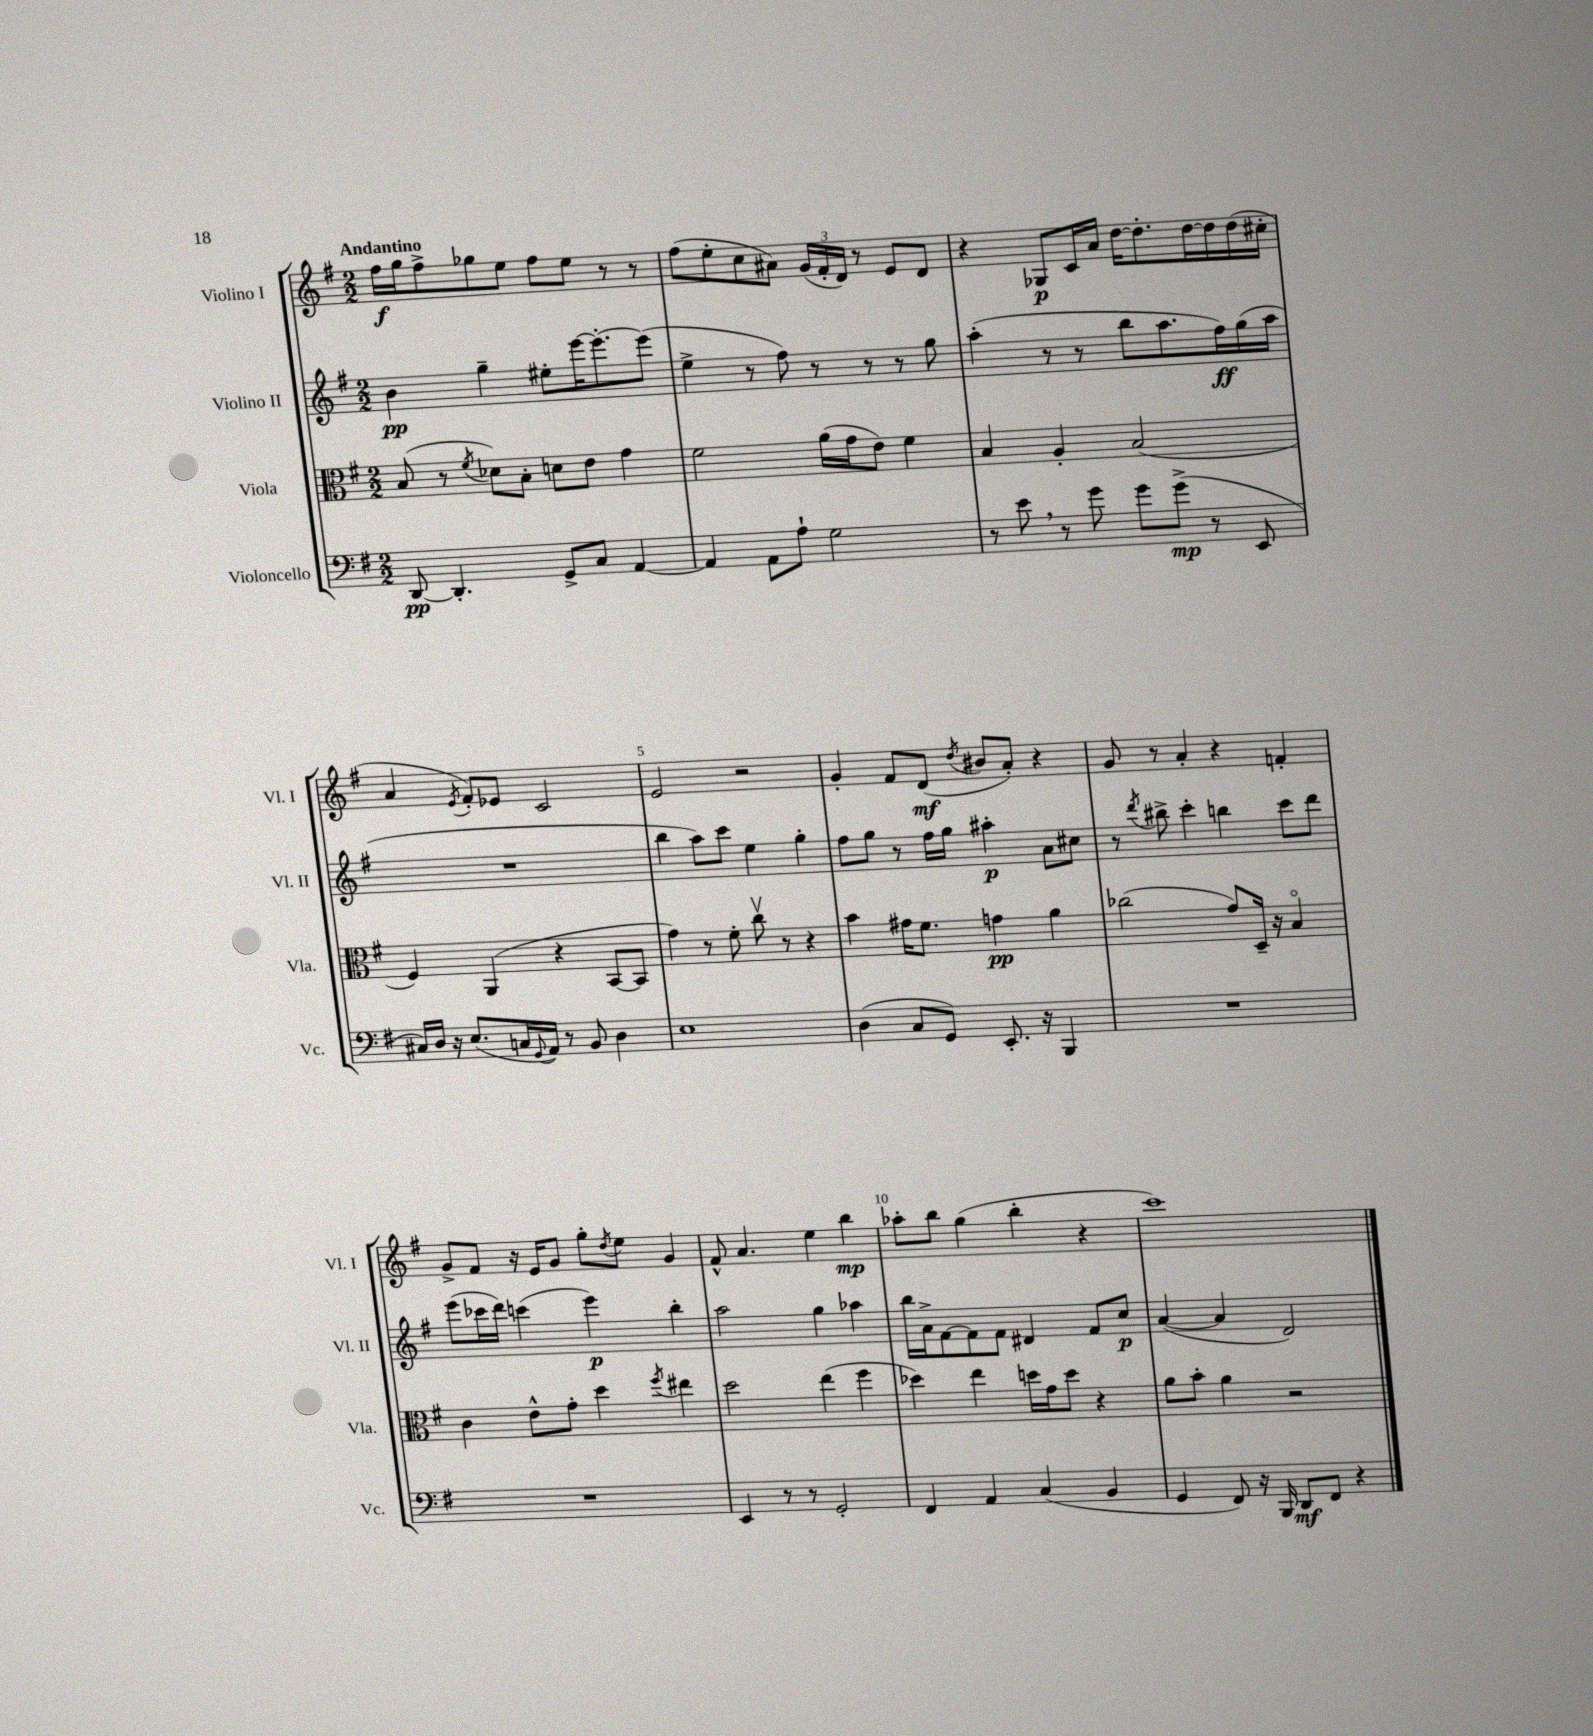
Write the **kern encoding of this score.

**kern	**dynam	**kern	**dynam	**kern	**dynam	**kern	**dynam
*part4	*part4	*part3	*part3	*part2	*part2	*part1	*part1
*staff4	*staff4	*staff3	*staff3	*staff2	*staff2	*staff1	*staff1
*I"Violoncello	*	*I"Viola	*	*I"Violino II	*	*I"Violino I	*
*I'Vc.	*	*I'Vla.	*	*I'Vl. II	*	*I'Vl. I	*
*clefF4	*	*clefC3	*	*clefG2	*	*clefG2	*
*k[f#]	*	*k[f#]	*	*k[f#]	*	*k[f#]	*
*M2/2	*	*M2/2	*	*M2/2	*	*M2/2	*
=1	=1	=1	=1	=1	=1	=1	=1
!	!	!	!	!	!	!LO:TX:a:B:t=Andantino	!
[8DD/	pp	(8B/	.	4b\	pp	16ff#\LL	f
.	.	.	.	.	.	16gg\J	.
4.DD'/]	.	8r	.	.	.	8ff#^\	.
.	.	8qf#/	.	.	.	.	.
.	.	8d-X\L)	.	4gg~\	.	8gg-X\	.
.	.	8B'\J	.	.	.	8ee\J	.
8GG^/L	.	8dn\L	.	8ee#X'\L	.	8ff#\L	.
8C/J	.	8e\J	.	[16eee\K	.	8ee\J	.
.	.	.	.	8.eee'\_	.	.	.
[4AA/	.	4g\	.	.	.	8r	.
.	.	.	.	(8eee\J]	.	8r	.
=2	=2	=2	=2	=2	=2	=2	=2
4AA/]	.	2f#\	.	4ee^\	.	(8ff#\L	.
.	.	.	.	.	.	8ee'\	.
8AA\L	.	.	.	8r	.	8cc\	.
8A`\J	.	.	.	8ff#\)	.	8a#X\J)	.
2G\	.	(16a\LL	.	8r	.	(24g/LL	.
.	.	.	.	.	.	24f#'/	.
.	.	16g\J	.	.	.	.	.
.	.	.	.	.	.	24d/JJ)	.
.	.	8e\J)	.	8r	.	8r	.
.	.	4f#\	.	8r	.	8e/L	.
.	.	.	.	8gg\	.	8d/J	.
=3	=3	=3	=3	=3	=3	=3	=3
8r	.	4B/	.	(4aa'\	.	4r	.
8e,\	.	.	.	.	.	.	.
8r	.	4A'/	.	8r	.	8G-X/L	p
8g\	.	.	.	8r	.	16c/L	.
.	.	.	.	.	.	16a/JJ	.
8g\L	.	(2B/	.	8bb\L	.	[16dd\KL	.
.	.	.	.	.	.	8.dd'\]	.
(8g^\J	mp	.	.	8.aa\	.	.	.
8r	.	.	.	.	.	[16dd\L	.
.	.	.	.	16ff#\L)	ff	16dd\]	.
8EE/	.	.	.	(16gg\	.	(16dd\	.
.	.	.	.	16aa\JJ	.	16cc#X'\JJ	.
!!LO:LB:g=z
=4	=4	=4	=4	=4	=4	=4	=4
16C#X/LL)	.	4F#/)	.	1r	.	4a/	.
16D/JJ	.	.	.	.	.	.	.
16r	.	.	.	.	.	.	.
(8.E/L	.	.	.	.	.	.	.
.	.	.	.	.	.	8qe/	.
.	.	(4AA/	.	.	.	8f#'/L)	.
16Cn/L	.	.	.	.	.	8e-X/J	.
8qqGG/	.	.	.	.	.	.	.
16AA/JJ)	.	.	.	.	.	.	.
8r	.	4r	.	.	.	2c/	.
8BB/	.	.	.	.	.	.	.
4D\	.	[8BB/L	.	.	.	.	.
.	.	8BB/J]	.	.	.	.	.
=5	=5	=5	=5	=5	=5	=5	=5
1E	.	4g\)	.	4bb\	.	2e/	.
.	.	8r	.	8aa\L)	.	.	.
.	.	8f#'\	.	8ccc\J	.	.	.
.	.	8ccv\	.	4ee\	.	2r	.
.	.	8r	.	.	.	.	.
.	.	4r	.	4gg'\	.	.	.
=6	=6	=6	=6	=6	=6	=6	=6
(4D\	.	4b\	.	8ff#\L	.	4g'/	.
.	.	.	.	8gg\J	.	.	.
8C/L	.	16g#X\KL	.	8r	.	8f#/L	.
.	.	8.f#\J	.	.	.	.	.
8GG/J)	.	.	.	16ff#\LL	.	(8d/J	mf
.	.	.	.	16gg\JJ	.	.	.
.	.	.	.	.	.	8qdd/	.
8.EE'/	.	4gn\	pp	4aa#X'\	p	8b#X/L	.
.	.	.	.	.	.	8a'/J)	.
16r	.	.	.	.	.	.	.
4BBB/	.	4a\	.	8a\L	.	4r	.
.	.	.	.	8cc#X\J	.	.	.
=7	=7	=7	=7	=7	=7	=7	=7
1r	.	(2cc-X\	.	8r	.	8g/	.
.	.	.	.	8qddd/	.	.	.
.	.	.	.	8bb#X^\	.	8r	.
.	.	.	.	4ccc'\	.	4a'/	.
.	.	8g/L)	.	4bbn\	.	4r	.
.	.	16D~/Jk	.	.	.	.	.
.	.	16r	.	.	.	.	.
.	.	4B/	.	8ccc\L	.	4fn'/	.
.	.	.	.	8ddd\J	.	.	.
!!LO:LB:g=z
=8	=8	=8	=8	=8	=8	=8	=8
1r	.	4c\	.	(8eee\L	.	8g^/L	.
.	.	.	.	16ccc-X\L	.	8f#/J	.
.	.	.	.	16ddd\JJ)	.	.	.
.	.	8e^^\L	.	(4cccn\	.	16r	.
.	.	.	.	.	.	16e/KL	.
.	.	8g'\J	.	.	.	8g/J	.
.	.	4dd\	.	4eee\)	p	8gg'\L	.
.	.	.	.	.	.	8qdd/	.
.	.	.	.	.	.	8ee\J	.
.	.	8qff#/	.	.	.	.	.
.	.	4ee#X\	.	4bb'\	.	4g/	.
=9	=9	=9	=9	=9	=9	=9	=9
4EE/	.	2dd\	.	2aa\	.	8f#^^/	.
.	.	.	.	.	.	4.a/	.
8r	.	.	.	.	.	.	.
8r	.	.	.	.	.	.	.
2GG'/	.	(4ee\	.	4gg\	.	4ee\	.
.	.	4ff#\	.	4aa-X\	.	4bb\	mp
=10	=10	=10	=10	=10	=10	=10	=10
4FF#/	.	4dd-X\)	.	16bb\LL	.	8aa-X'\L	.
.	.	.	.	16a^\J	.	.	.
.	.	.	.	[8f#\	.	8bb\J	.
4AA/	.	4ee\	.	8f#\]	.	(4gg\	.
.	.	.	.	8f#\J	.	.	.
(4C/	.	16ddn\LL	.	4d#X/	.	4bb'\	.
.	.	16g\J	.	.	.	.	.
.	.	8dd\J	.	.	.	.	.
4BB/	.	4r	.	8f#/L	.	4r	.
.	.	.	.	8cc/J	p	.	.
=11	=11	=11	=11	=11	=11	=11	=11
4GG/	.	8a\L	.	([4a/	.	1ccc)	.
.	.	8b'\J	.	.	.	.	.
8FF#/)	.	4a\	.	4a/]	.	.	.
16r	.	.	.	.	.	.	.
16BBB/	.	.	.	.	.	.	.
8DD/L	mf	2r	.	2d/)	.	.	.
8FF#/J	.	.	.	.	.	.	.
4r	.	.	.	.	.	.	.
==	==	==	==	==	==	==	==
*-	*-	*-	*-	*-	*-	*-	*-
